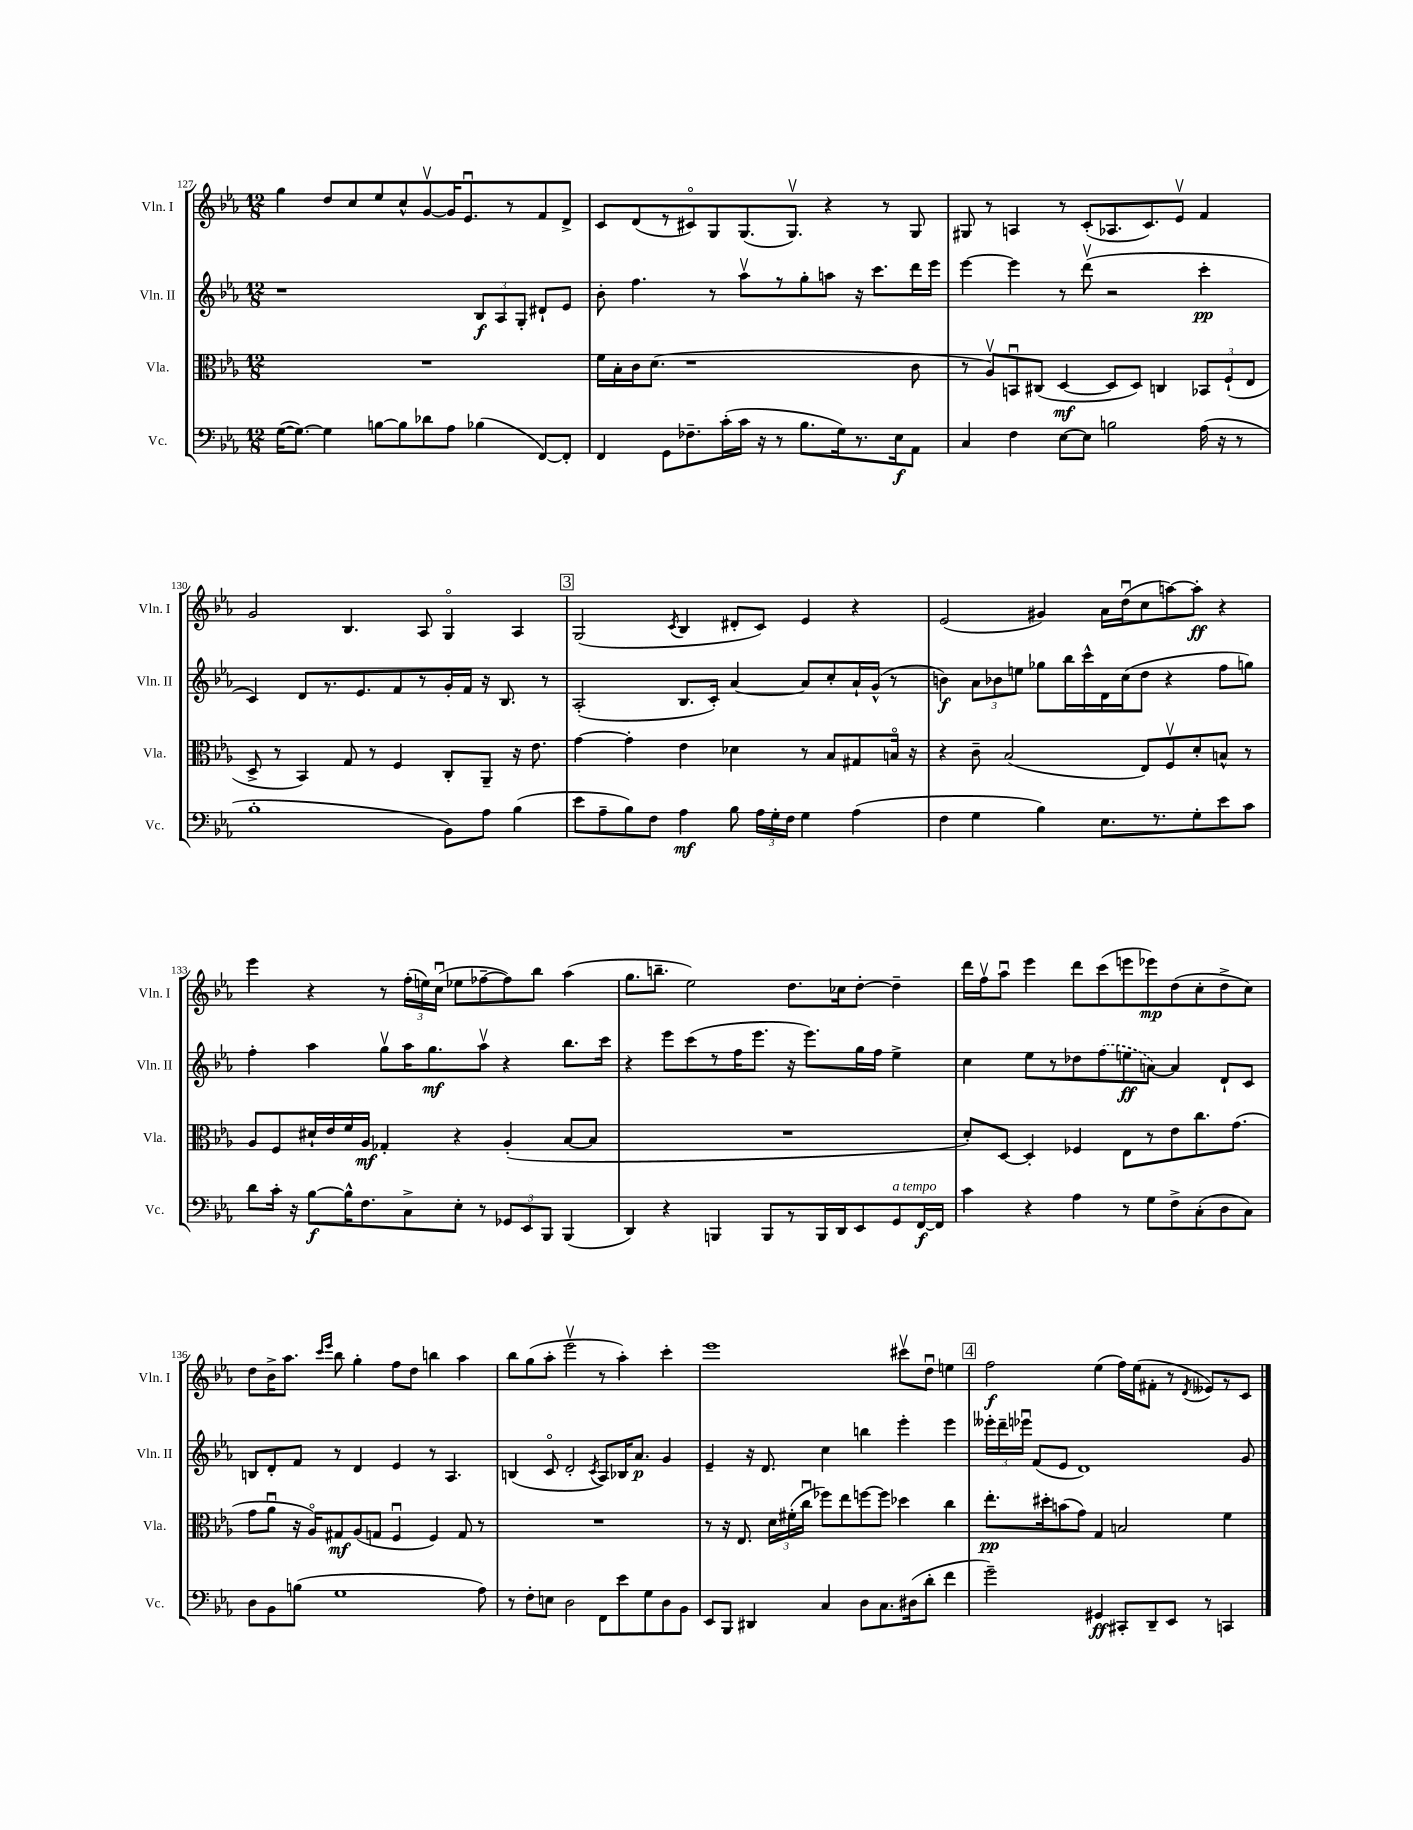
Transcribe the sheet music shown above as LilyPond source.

<<
\new StaffGroup <<
\new Staff = "s0" \with { instrumentName = "Vln. I" shortInstrumentName = "Vln. I" } {
    \clef treble \key ees \major \numericTimeSignature \time 12/8
    \autoBeamOff g''4 d''8[ c''8 ees''8 c''8-^ g'8~\upbow g'16 ees'8.\downbow r8 f'8 d'8]-> |
    c'8[ d'8( r8 cis'8\flageolet) g8 g8.( g8.]\upbow) r4 r8 g8 |
    gis8 r8 a4 r8 c'8[-.( aes8. c'8.) ees'8]\upbow f'4 |
    g'2 bes4. aes8 g4\flageolet aes4 |
    \mark \markup { \box "3" } g2( \acciaccatura { c'8 } bes4 dis'8[-. c'8]) ees'4 r4 |
    ees'2( gis'4) aes'16[ d''16\downbow( c''8 a''8~) a''8]-.\ff r4 |
    ees'''4 r4 r8 \tuplet 3/2 { f''16[-.( e''16) c''16]\downbow( } ees''8[ fes''8~-- fes''8) bes''8] aes''4( |
    g''8.[ b''8.]-- ees''2) d''8.[ ces''16 d''8]~-. d''4-- |
    d'''16[ f''16\upbow aes''8]\downbow ees'''4 d'''8[ c'''8( e'''8 ees'''8\mp) d''8( c''8-. d''8-> c''8]) |
    d''8[ bes'16-> aes''8.] \grace { c'''16[ ees'''16] } bes''8 g''4-. f''8[ d''8] b''4 aes''4 |
    bes''8[ g''8( aes''8]-. ees'''2\upbow r8 aes''4-.) c'''4-. |
    ees'''1 cis'''8[\upbow d''8]\downbow e''4 |
    \mark \markup { \box "4" } f''2\f ees''4( f''16[) ees''16( fis'8]-. r8 \acciaccatura { d'8 } eeses'8[) r8 c'8] \bar "|." |
}
\new Staff = "s1" \with { instrumentName = "Vln. II" shortInstrumentName = "Vln. II" } {
    \clef treble \key ees \major \numericTimeSignature \time 12/8
    \autoBeamOff r1 \tuplet 3/2 { bes8[\f aes8 g8]-. } dis'8[-! ees'8] |
    bes'8-. f''4. r8 aes''8[\upbow r8 g''8-. a''8] r16 c'''8.[ d'''16 ees'''16] |
    ees'''4~ ees'''4 r8 d'''8\upbow( r2 c'''4-.\pp |
    c'4) d'8[ r8. ees'8. f'8 r8 g'16-. f'16] r16 bes8. r8 |
    \mark \markup { \box "3" } aes2-.( bes8.[ c'16]-.) aes'4~ aes'8[ c''8-. aes'16-! g'16]-^( r8 |
    b'4\f) \tuplet 3/2 { aes'8[ bes'8 e''8] } ges''8[ bes''16 c'''16-^ d'16 c''16( d''8] r4 f''8[ g''8]) |
    f''4-. aes''4 g''8[\upbow aes''16 g''8.\mf aes''8]\upbow r4 bes''8.[ c'''16] |
    r4 ees'''8[ c'''8( r8 f''16 ees'''8.] r16 ees'''8.[) g''16 f''16] ees''4-> |
    c''4 ees''8[ r8 des''8 \once \slurDashed f''8( e''8\ff a'8]~) a'4 d'8[-! c'8] |
    b8[ d'8-. f'8] r8 d'4 ees'4 r8 aes4. |
    b4( c'8\flageolet d'2-. \acciaccatura { c'8 } aes8[) bes16 aes'8.]\p g'4 |
    ees'4-- r16 d'8. c''4 b''4 ees'''4-. ees'''4 |
    \mark \markup { \box "4" } \tuplet 3/2 { eeses'''16[-. d'''16-- ees'''16]\downbow } f'8[( ees'8] d'1) g'8 \bar "|." |
}
\new Staff = "s2" \with { instrumentName = "Vla." shortInstrumentName = "Vla." } {
    \clef alto \key ees \major \numericTimeSignature \time 12/8
    \autoBeamOff R1. |
    f'16[ bes16-. c'16 d'8.]( r1 c'8 |
    r8 aes8[\upbow) b,8\downbow cis8]( d4~\mf d8[ d8]) c4 \tuplet 3/2 { bes,8[ f8-!( ees8] } |
    d8-> r8 bes,4) g8 r8 f4 c8[-. aes,8]-- r16 ees'8. |
    \mark \markup { \box "3" } g'4~ g'4-. ees'4 des'4 r8 bes8[ gis8 b16]\flageolet r16 |
    r4 c'8-- bes2( ees8[) f8\upbow d'8-. b8]-^ r8 |
    aes8[ f8 dis'16-! ees'16 f'16 aes16]\mf ges4-. r4 aes4-.( bes8[~ bes8] |
    R1. |
    d'8[-.) d8]~ d4-. fes4 ees8[ r8 ees'8 c''8. g'8.]( |
    g'8[ aes'8]\downbow r16 aes16[\flageolet) gis8\mf aes8( g8] f4\downbow f4) g8 r8 |
    R1. |
    r8 r16 ees8. \tuplet 3/2 { d'16[ fis'16-.( c''16]\downbow } fes''8[) ees''8 f''8~ f''8] des''4 c''4 |
    \mark \markup { \box "4" } ees''8.[-.\pp dis''16-. b'8( g'8]) g4 b2 f'4 \bar "|." |
}
\new Staff = "s3" \with { instrumentName = "Vc." shortInstrumentName = "Vc." } {
    \clef bass \key ees \major \numericTimeSignature \time 12/8
    \autoBeamOff g16[~( g8.]~) g4 b8[~ b8 des'8 aes8] bes4( f,8[~) f,8]-. |
    f,4 g,8[ fes8.-- c'16-.( c'16] r16 r8 bes8.[ g16) r8. ees16\f aes,8] |
    c4 f4 ees8[~ ees8] b2 aes16( r16 r8 |
    bes1-. bes,8[) aes8] bes4( |
    \mark \markup { \box "3" } ees'8[ aes8-- bes8) f8] aes4\mf bes8 \tuplet 3/2 { aes16[ g16-. f16] } g4 aes4( |
    f4 g4 bes4) ees8.[ r8. g8-. ees'8 c'8] |
    d'8[ c'16]-. r16 bes8[~\f bes16-^ f8. c8-> ees8]-. r8 \tuplet 3/2 { ges,8[ ees,8 bes,,8] } bes,,4( |
    d,4) r4 b,,4 b,,8[ r8 b,,16 d,16 ees,8 g,8^\markup { \italic "a tempo" } f,16~\f f,16] |
    c'4 r4 aes4 r8 g8[ f8-> c8-.( d8 c8]) |
    d8[ bes,8 b8]( g1 aes8) |
    r8 f8[-. e8] d2 f,8[ ees'8 g8 d8 bes,8] |
    ees,8[ bes,,8] dis,4 c4 d8[ c8. dis16( d'8]-. f'4 |
    \mark \markup { \box "4" } g'2--) gis,4\ff cis,8[-. d,8-- ees,8] r8 c,4 \bar "|." |
}
>>
>>
\layout { \context { \Score currentBarNumber = #127 } }
